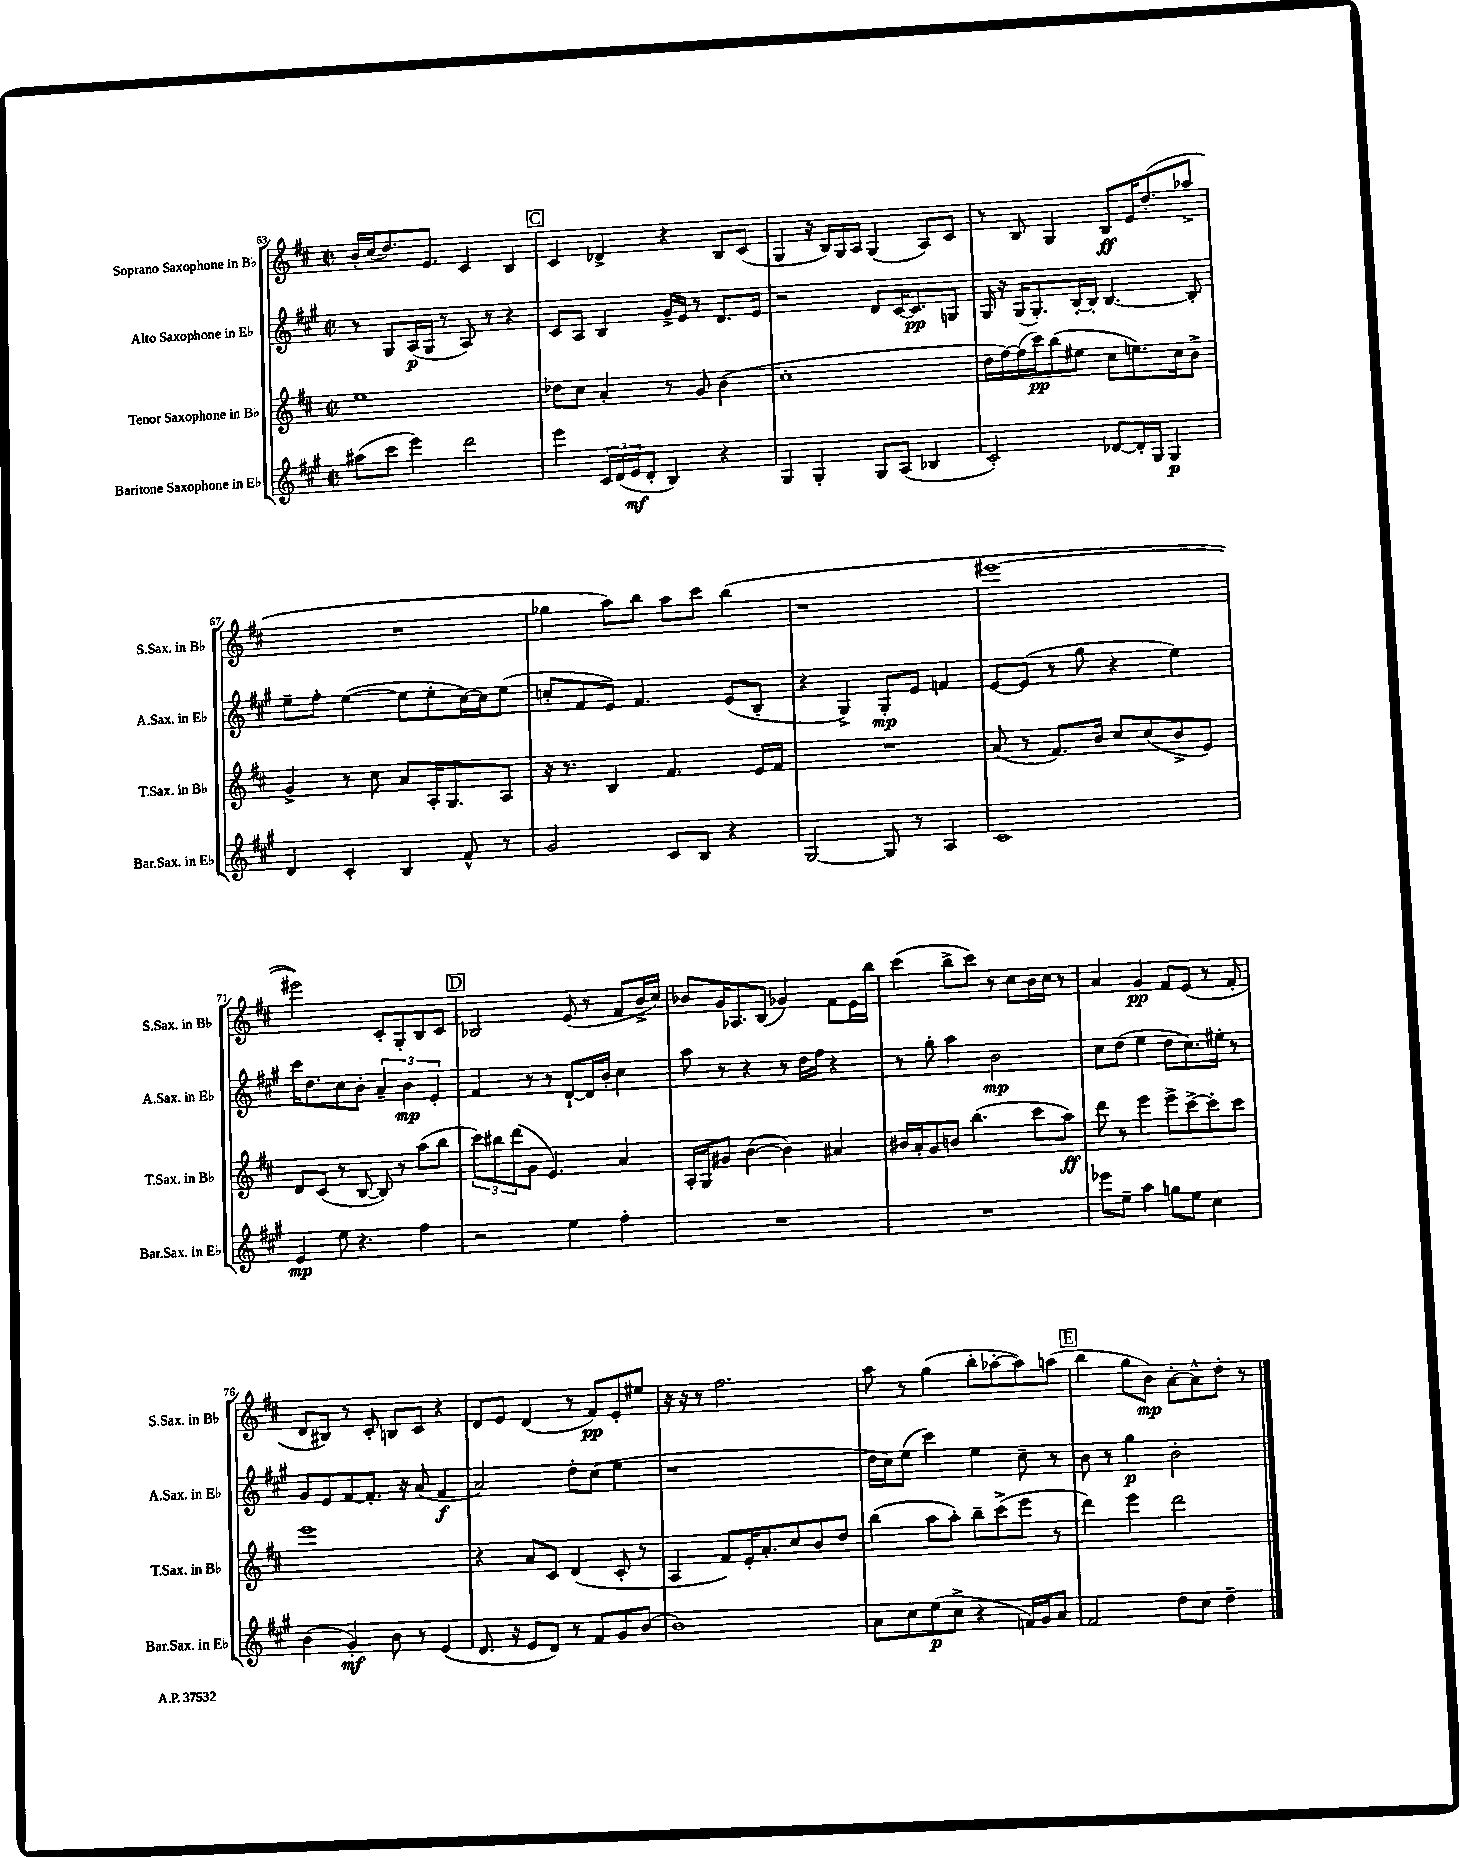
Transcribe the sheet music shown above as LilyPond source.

<<
\new StaffGroup <<
\new Staff = "s0" \with { instrumentName = "Soprano Saxophone in Bb" shortInstrumentName = "S.Sax. in Bb" } {
    \clef treble \key d \major \defaultTimeSignature \time 2/2
    b'16-. cis''16( d''8.) e'8. cis'4 b4 |
    \mark \markup { \box "C" } cis'4 des'4-> r4 b8 cis'8( |
    g4 r16 b16) g16 a16 g4( a8) cis'8 |
    r8 b8 g4 b8\ff e'16 d''8.-.( aes''8-> |
    R1 |
    ges''4 a''8) b''8 a''8 cis'''8 b''4( |
    r1 |
    eis'''1~ |
    eis'''2) cis'8-. g8-. b8 cis'8 |
    \mark \markup { \box "D" } bes2 e'8( r8 fis'8 b'16-> cis''16) |
    bes'8 g'16 aes8. b8( ges'4) fis'8 e'16 b''16 |
    cis'''4( b''8-> cis'''8) r8 cis''8 b'16 cis''16 r8 |
    a'4 g'4\pp fis'8 e'8( r8 fis'8-. |
    d'8 bis8) r8 cis'8-. b8 cis'8 r4 |
    d'8 e'8 d'4( r8 fis'8\pp) e'8-. eis''8 |
    r16 r16 r8 fis''2. |
    a''8 r8 g''4( b''8-. aes''8~-. aes''8) a''8( |
    \mark \markup { \box "E" } b''4 g''8 b'8\mp) a'8~-. a'8-^ d''8-. r8 \bar "|." |
}
\new Staff = "s1" \with { instrumentName = "Alto Saxophone in Eb" shortInstrumentName = "A.Sax. in Eb" } {
    \clef treble \key a \major \defaultTimeSignature \time 2/2
    r8 gis8 a16\p( gis16 r8 a8) r8 r4 |
    \mark \markup { \box "C" } cis'8 a8 b4 gis'16-> e'16 r8 d'8. e'16 |
    r2 d'8 cis'16~ cis'8.\pp g8 |
    gis16 r16 gis16( gis8.-.) b16~-. b16-. b4.~ b8-. |
    e''8-- fis''8-. e''4~( e''8 e''8-. cis''16~) cis''16 e''8( |
    c''8-. fis'8 e'8) fis'4. e'8( b8-. |
    r4 gis4->) gis8-.\mp e'8 f'4 |
    e'8~ e'8( r8 gis''8 r4 e''4) |
    cis'''16 d''8. cis''8 b'8-. \tuplet 3/2 { a'4-- b'4\mp e'4-. } |
    \mark \markup { \box "D" } fis'4 r8 r8 d'8~-! d'16 b'16-. cis''4 |
    a''8 r8 r4 r8 d''16 fis''16 r4 |
    r8 gis''8-. a''4 b'2\mp |
    cis''8 d''8( e''4 d''8 cis''8.) eis''16-. r8 |
    gis'8 e'8 fis'8~ fis'8.-. r16 a'8( fis'4\f |
    a'2) d''8-. cis''8( e''4 |
    r1 |
    d''16 cis''16) e''8( cis'''4) e''4 cis''8-- r8 |
    \mark \markup { \box "E" } b'8 r8 gis''4\p b'2-. \bar "|." |
}
\new Staff = "s2" \with { instrumentName = "Tenor Saxophone in Bb" shortInstrumentName = "T.Sax. in Bb" } {
    \clef treble \key d \major \defaultTimeSignature \time 2/2
    e''1 |
    \mark \markup { \box "C" } des''8 cis''8 a'4-. r8 g'8 b'4( |
    cis''1-. |
    d''16 fis''16~) fis''16( cis'''16\pp) b''8( eis''8 cis''8 e''8.) cis''16 b'8-> |
    g'4-> r8 cis''8 a'8 a16-. g8. a8 |
    r16 r8. b4 fis'4. e'16 fis'16 |
    R1 |
    a'8( r8 fis'8.) b'16 cis''8 cis''8( b'8-> e'8) |
    d'8 cis'8( r8 b8~ b8) r8 a''8( b''8 |
    \mark \markup { \box "D" } \tuplet 3/2 { cis'''8) bis''8 d'''8( } g'8 e'4.) a'4 |
    a16-. g16 gis'8 b'4~( b'4) ais'4 |
    bis'16 a'16-. g'8 b'8 b''4.( cis'''8 a''8\ff) |
    d'''8 r8 e'''4 e'''8-> cis'''8~-> cis'''8-. cis'''8 |
    e'''1 |
    r4 a'8 cis'8 d'4( cis'8-. r8 |
    a4 fis'8) e'16-. a'8.-. cis''8 b'8 d''8 |
    b''4( a''8 a''8-.) b''8-- cis'''8->( e'''8 r8 |
    \mark \markup { \box "E" } d'''4) e'''4 d'''2 \bar "|." |
}
\new Staff = "s3" \with { instrumentName = "Baritone Saxophone in Eb" shortInstrumentName = "Bar.Sax. in Eb" } {
    \clef treble \key a \major \defaultTimeSignature \time 2/2
    ais''8( cis'''8 e'''4) d'''2 |
    \mark \markup { \box "C" } e'''4 \tuplet 3/2 { cis'16 d'16( e'16\mf } d'8-. b4) r4 |
    gis4 gis4-. gis8 a8( bes4 |
    cis'2-.) des'8~ des'16-. gis16 gis4\p |
    d'4 cis'4-. b4 fis'8-^ r8 |
    gis'2 cis'8 b8 r4 |
    gis2~ gis8 r8 a4 |
    cis'1 |
    e'4\mp e''8 r4. fis''4 |
    \mark \markup { \box "D" } r2 e''4 fis''4-. |
    R1 |
    R1 |
    ees'''8 e''8-- a''4 g''8 e''8 cis''4 |
    b'4( gis'4-.\mf) b'8 r8 e'4( |
    d'8. r16 e'8 d'8) r8 fis'8 gis'8 b'8( |
    b'1) |
    a'8 cis''8 e''8\p( cis''8-> r4 f'16) gis'16 a'8 |
    \mark \markup { \box "E" } fis'2 d''8 cis''8 d''4-- \bar "|." |
}
>>
>>
\layout { \context { \Score currentBarNumber = #63 } }
